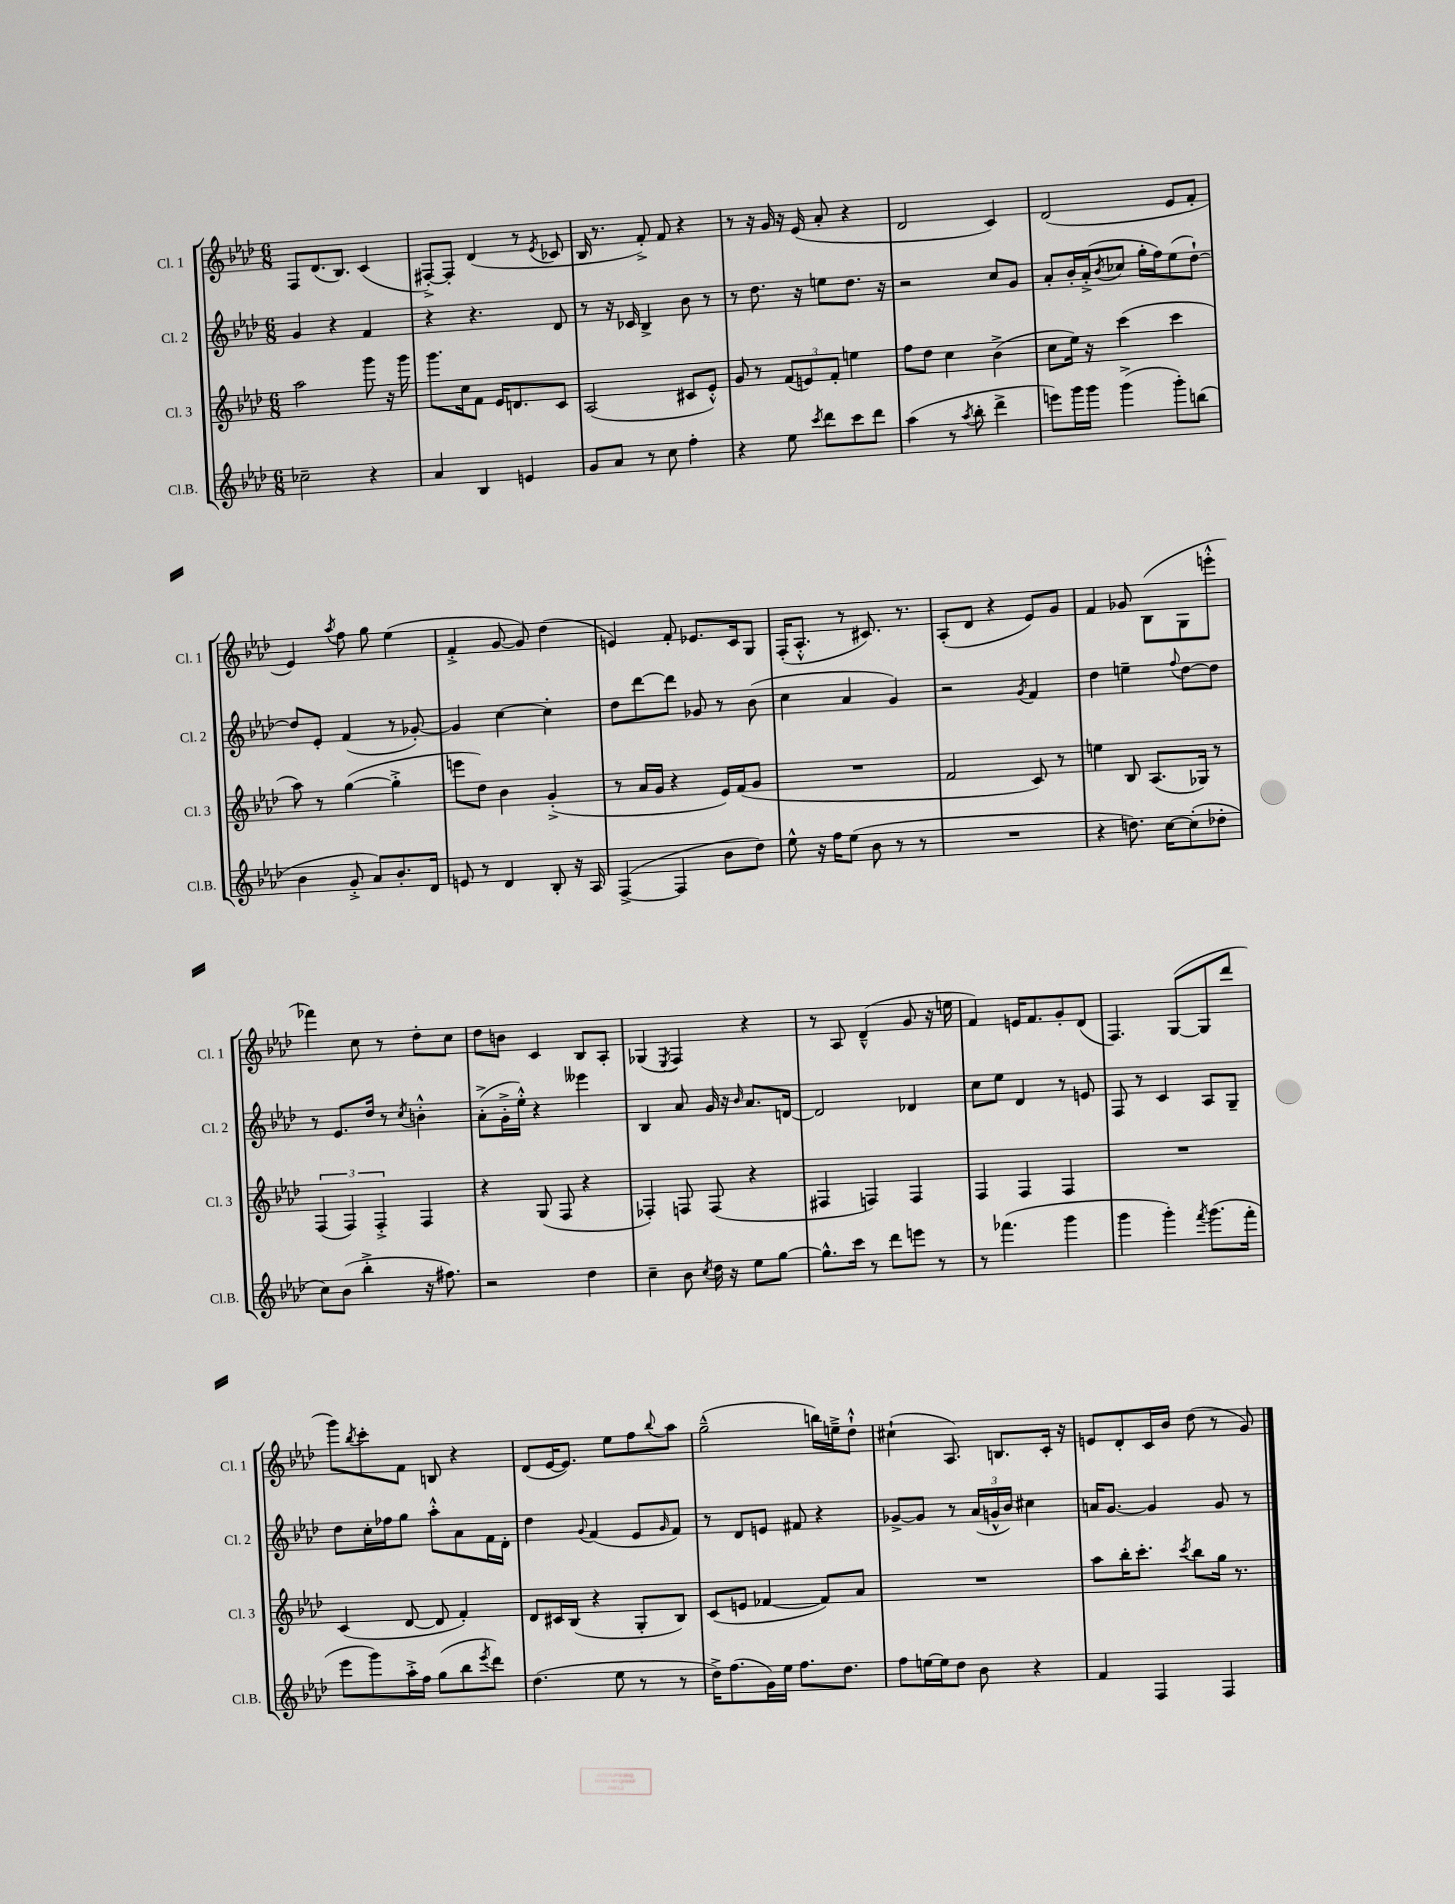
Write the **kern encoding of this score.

**kern	**kern	**kern	**kern
*staff4	*staff3	*staff2	*staff1
*clefG2	*clefG2	*clefG2	*clefG2
*k[b-e-a-d-]	*k[b-e-a-d-]	*k[b-e-a-d-]	*k[b-e-a-d-]
*M6/8	*M6/8	*M6/8	*M6/8
2cc-~	2aa-	4g	8F
.	.	.	(8.d-
.	.	4r	.
.	.	.	8.B-)
4r	8ggg	4f	(4c
.	16r	.	.
.	16ggg	.	.
=	=	=	=
4a-	8.ggg	4r	[8F#'^)
.	.	.	8F#']
.	16cc	.	.
4B-	8f	4.r	(4d-
.	16e-	.	.
.	8.d	.	.
4e	.	.	8r
.	.	.	8qe-
.	8c	8d-	8c-
=	=	=	=
8g	(2A-	8r	16B-
.	.	.	8.r
8a-	.	16r	.
.	.	16c-	.
8r	.	4B-^	8f'^)
8cc	.	.	8f
4ff'	8c#	8b-	4r
.	8e-'^^)	8r	.
=	=	=	=
4r	8g	8r	8r
.	8r	8.dd-	16r
.	.	.	16g
8ee-	(12f	.	16r
.	.	16r	(16e-
.	12e)	.	.
8qccc	.	.	.
8ddd-	.	8ee	8a-'
.	12f'	.	.
8ccc	4ee	8.dd-	4r
8ddd-	.	.	.
.	.	16r	.
=	=	=	=
(4aa-	8ff	2r	2d-
.	8dd-	.	.
8r	4cc	.	.
8qaa-	.	.	.
8bb-'	.	.	.
4ddd-^	(4b-^	8cc	4c)
.	.	8g	.
=	=	=	=
8eee)	8cc	8a-'	(2d-
16ggg	16ee-)	16b-'	.
16ggg	16r	(16a-'^	.
.	.	8qb-	.
(4ggg^	(4ccc	8cc-	.
.	.	16gg'	.
.	.	16ff)	.
8ggg')	4ccc	(8ee-	8e-
(8bb	.	[8dd-`)	8f'
=	=	=	=
4b-	8aa-)	8dd-]	4e-)
.	8r	8e-'	.
.	.	.	8qaa-
8g'^	([4gg	(4f	8ff
8a-)	.	.	8gg
8.b-'	4gg'^]	8r	(4ee-
.	.	[8g-')	.
16d-	.	.	.
=	=	=	=
8e	8eee	4g-]	4f'^
8r	8dd-)	.	.
4d-	4b-	[4cc	[8g
.	.	.	8g])
8B-'	(4g'^	4cc']	(4dd-
16r	.	.	.
16A-	.	.	.
=	=	=	=
([4F^	8r	8dd-	4e)
.	16a-	[8ddd-	.
.	16g	.	.
4F]	4r	8ddd-]	8f'
.	.	8g-	8.e-
8b-	16e-)	8r	.
.	(16f	.	16c
8dd-)	8g	(8b-	8G
=	=	=	=
8ee-^^	2.r	4cc	(16F'
.	.	.	8.A-'^^
16r	.	.	.
16ff	.	.	.
(8ee-	.	4a-	8r
8b-	.	.	8.c#)
8r	.	4g)	.
.	.	.	8.r
8r	.	.	.
=	=	=	=
2.r	2f	2r	(8A-'
.	.	.	8d-
.	.	.	4r
.	.	8qg	.
.	8c)	4f	8e-)
.	8r	.	8g
=	=	=	=
4r	4ee	4dd-	4f
8.dd)	8B-	4ee~	8g-
.	(8.A-	.	(8B-
[16cc	.	.	.
.	.	8qqff	.
(8cc']	.	[8dd-	8G
.	16G-)	.	.
8dd-'	8r	8dd-]	8eee'^^
=	=	=	=
8cc)	(6F	8r	4fff-)
(8b-	.	8.e-	.
.	6F)	.	.
4bb-'^	.	.	8cc
.	.	16dd-	.
.	6F'^	.	.
.	.	8r	8r
.	.	8qcc	.
16r	4F	4b'^^	8dd-'
8.ff#)	.	.	.
.	.	.	8cc
=	=	=	=
2r	4r	(8a-'^	8dd-
.	.	16g'^	8b
.	.	16ee-'^^)	.
.	(8G	4r	4c
.	8F	.	.
4dd-	4r	4eee--	8B-
.	.	.	8A-'
=	=	=	=
4cc~	4F-')	4B-	(4G-
.	.	.	8qE-
8b-	8F	8a-	4F)
8qcc	.	.	.
16dd-	(8F	16g	.
16r	.	16r	.
.	.	16qqb-	.
8ee-	4r	8.a-	4r
[8gg	.	.	.
.	.	[16d	.
=	=	=	=
8.gg^^]	4F#	2d]	8r
.	.	.	8A-
16ccc	.	.	.
8r	4F)	.	(4d-~^^
8ddd-	.	.	.
8eee	4F	4d-	8g
8r	.	.	16r
.	.	.	16ee
=	=	=	=
8r	4F	8cc	4f)
(4.fff-	.	8ee-	.
.	4F	4d-	16e
.	.	.	8.f
4ggg	4F	8r	8g'
.	.	8e	(8d-
=	=	=	=
4ggg	2.r	8F	4.F)
.	.	8r	.
4ggg')	.	4c	.
.	.	.	([8G
8qfff	.	.	.
(8.ggg	.	8A-	8G]
.	.	8G~	8ddd-
16fff'	.	.	.
=	=	=	=
8eee-	(4c	8dd-	8ggg)
.	.	.	8qbb-
8ggg)	.	16cc'	8ccc'
.	.	16ff-	.
16aa-'^	[8d-	8gg	8f
16ff	.	.	.
(8gg	8d-]	8aa-'^^	8B
8bb-	4f')	8a-	4r
8qeee-	.	.	.
8ddd-)	.	16f	.
.	.	16d-'	.
=	=	=	=
(4.dd-	8d-	4dd-	(8d-
.	16c#	.	[16e-
.	(16B-	.	8.e-])
.	.	8qqg	.
.	4r	(4f	.
8ee-	.	.	8ee-
8r	8G'	8e-	8ff
.	.	16qqg	8qqbb-
8r	8B-)	8f)	8aa-
=	=	=	=
16dd-^)	(8c	8r	(2gg~^^
(8.ff	.	.	.
.	8e	8d-	.
16g)	[4f-	8e	.
16ee-	.	.	.
8.ff	.	8f#	.
.	8f-])	4r	16bb)
8.dd-	.	.	16ee~^
.	8a-	.	8dd-`^^
=	=	=	=
8ff	2.r	[8g-^	(4cc#`
[16ee	.	8g-]	.
16ee]	.	.	.
8dd-	.	8r	8.A-)
8b-	.	(24a-	.
.	.	24g^^	.
.	.	.	8.B
.	.	24b-)	.
4r	.	4cc#	.
.	.	.	16c'
.	.	.	16r
=	=	=	=
4f	8aa-	16a	8e
.	.	[8.g	.
.	16bb-'	.	8d-'
.	8.ccc'	.	.
4F	.	4g]	16c
.	.	.	16b-
.	8qccc	.	.
.	8bb-	.	(8dd-
4F	16gg	8g	8r
.	8.r	.	.
.	.	8r	8g)
==	==	==	==
*-	*-	*-	*-
